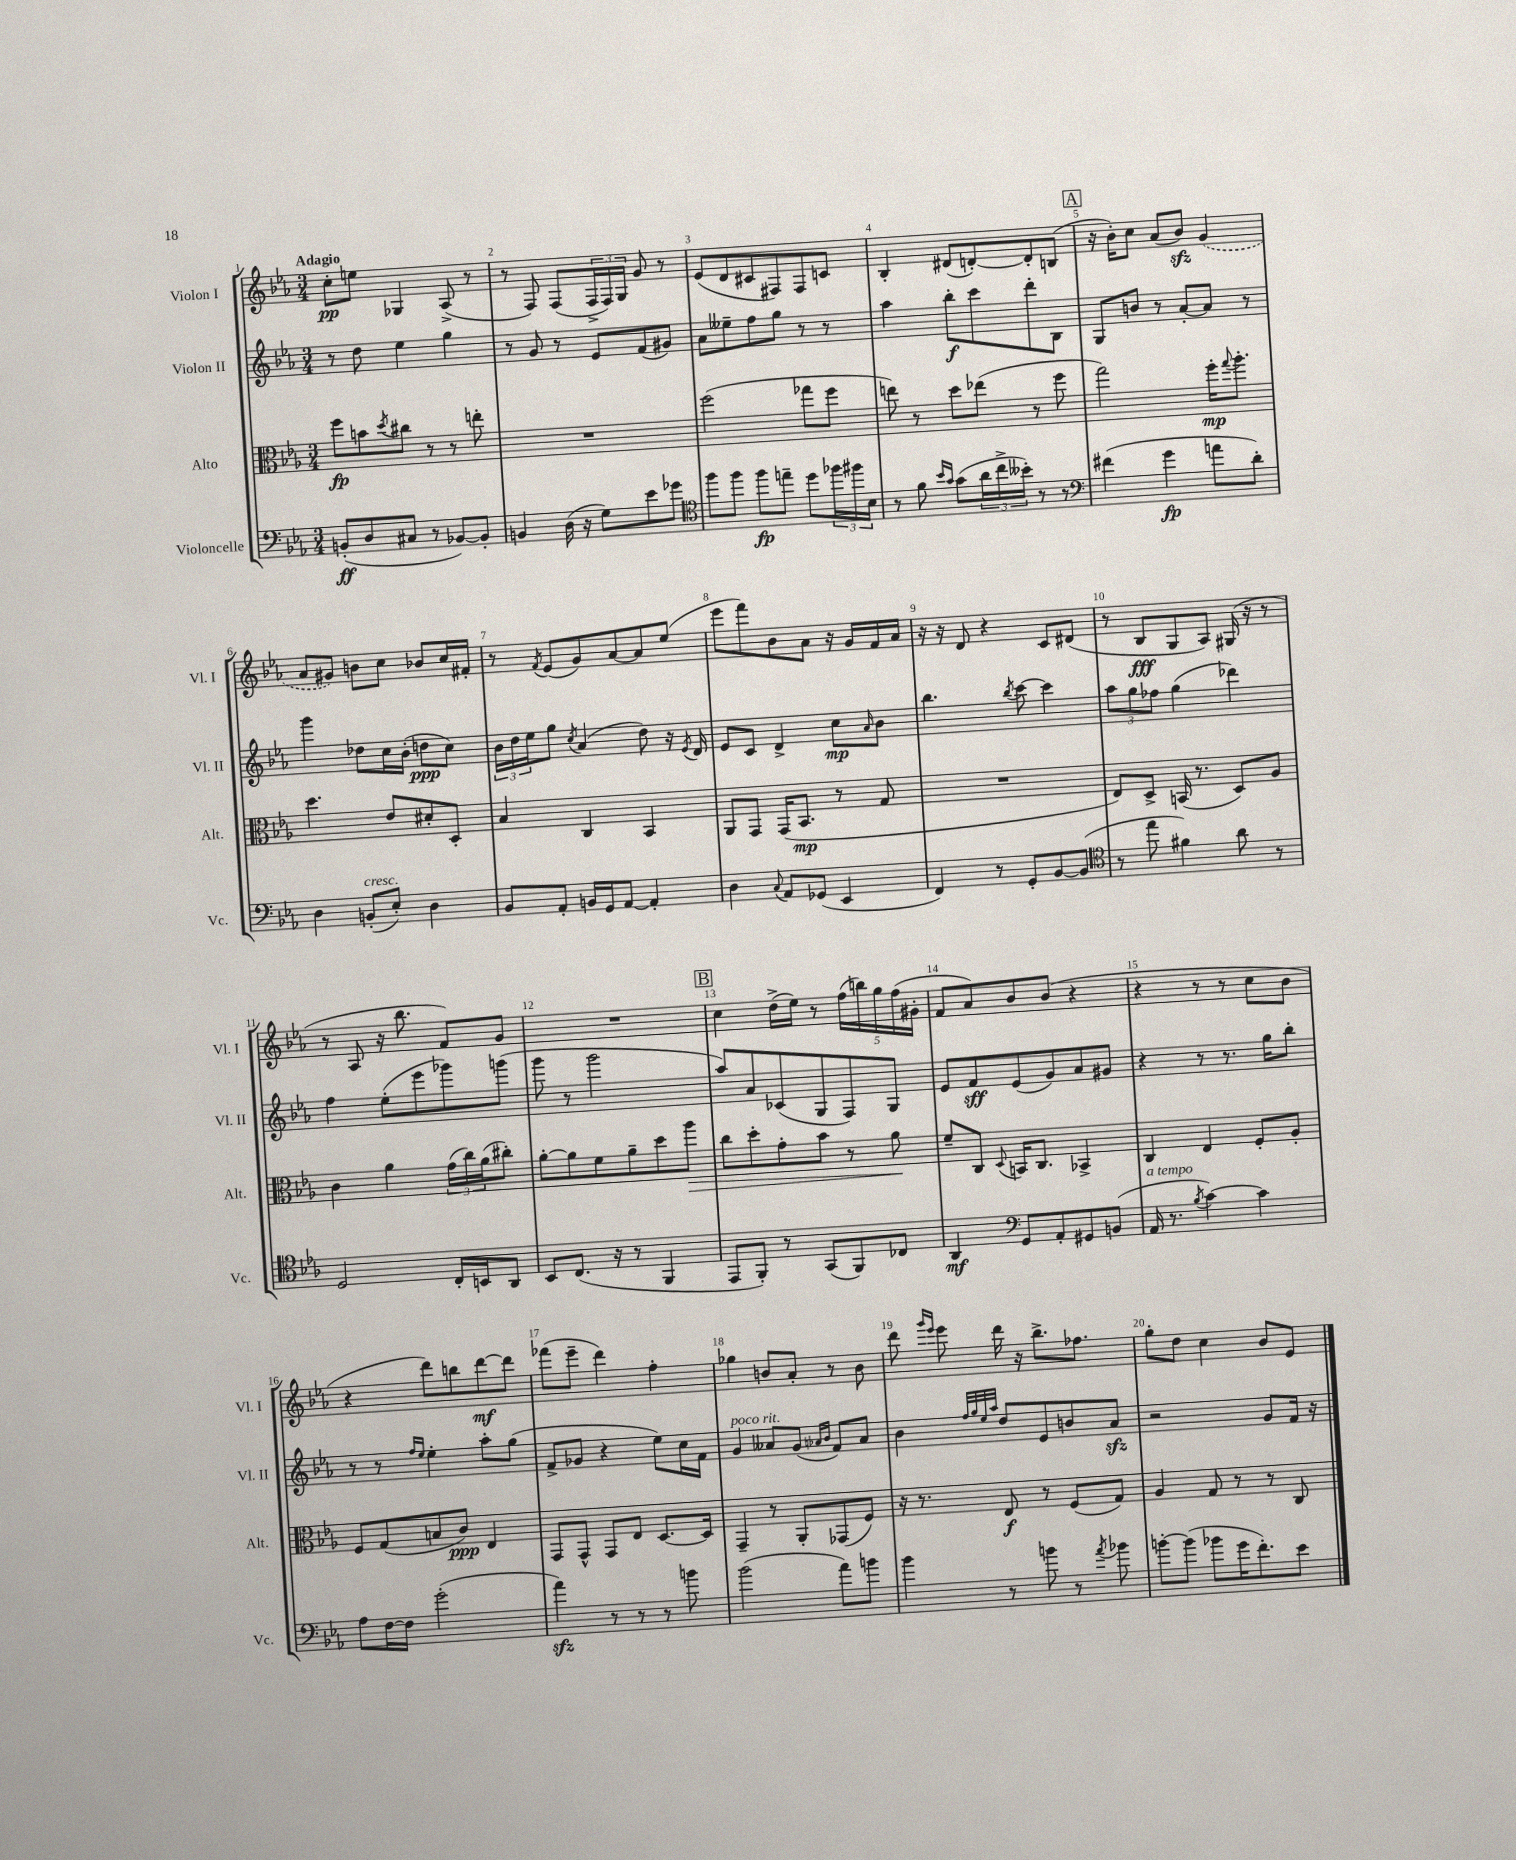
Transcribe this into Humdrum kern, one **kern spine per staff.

**kern	**kern	**kern	**kern
*staff4	*staff3	*staff2	*staff1
*clefF4	*clefC3	*clefG2	*clefG2
*k[b-e-a-]	*k[b-e-a-]	*k[b-e-a-]	*k[b-e-a-]
*M3/4	*M3/4	*M3/4	*M3/4
(8BB'/L	8ff\L	8r	8cc'\L
8D/	8b\	8dd\	8ee\J
.	8qdd/	.	.
8C#/J	8cc#\J	4ee-\	4G-/
8r	8r	.	.
[8BB-/L)	8r	4gg\	(8A-^/
8BB-'/]J	8ee'\	.	8r
=	=	=	=
4BB/	2.r	8r	8r
.	.	8g/	8F/)
(16D\	.	8r	(8F/L
16r	.	.	.
8G\L)	.	8e-/L	24F^/L
.	.	.	24F/)
.	.	.	24G/JJ
8e-\	.	(8f/	8g/
8g-\J	.	8g#/J)	8r
=	=	=	=
*clefC4	*	*	*
8ff\L	(2ff\	8a-\L	(8e-/L
8ff\J	.	8ee--~\	8d/
8ff\L	.	8ff\	8c#/
8ee~\J	.	8gg\J	8F#/)
8dd\L	8gg-\L	8r	8F#/
24ff-\L	8ff\J	8r	8c/J
24ff#\	.	.	.
24B-\JJ	.	.	.
=	=	=	=
8r	8ee\)	4aa-\	4B-'/
8f\	8r	.	.
16qqb-/LL	.	.	.
16qqg/JJ	.	.	.
(8g\L	8dd\L	8bb-'\L	(8d#/L
24a-\L	(8ee-\J	8ccc\	[8d'/)
24cc^\	.	.	.
24b--'\JJ)	.	.	.
8r	8r	8ddd'\	8d'/]
8r	8ff\	8B-\J	(8B/J
=	=	=	=
*clefF4	*	*	*
(4f#\	2gg\)	8G/L	16r
.	.	.	16b-'\LK)
.	.	8b/J	8cc\J
4g\	.	8r	(8a-/L
.	.	[8a-'/L	8b-/J)
8a\L	16ff'\LK	8a-/]J	(4g/
.	8qqgg/	.	.
.	8.aa-'\J	.	.
8d'\J)	.	8r	.
=	=	=	=
4D\	4.dd\	4ggg\	8a-/L
.	.	.	8g#/J)
(8BB'/L	.	8dd-\L	8b\L
8E-'/J)	8e-/L	16cc\L	8cc\J
.	.	(16b-'\JJ	.
4D\	8d#'/	8dd\L	8b-/L
.	8D'/J	8cc\J)	16cc/L
.	.	.	16f#'/JJ
=	=	=	=
8BB-/L	4B-/	24b-\LL	8r
.	.	24dd\	.
.	.	24ee-\J	.
.	.	.	8qf/
8AA-'/J	.	8gg\J	(8e-/L
.	.	8qcc/	.
16BB/LL	4C/	(4a-/	8g/)
16GG/J	.	.	.
[8AA-/J	.	.	[8a-/
4AA-'/]	4BB-/	8dd\)	8a-/]
.	.	16r	(8ee-/J
.	.	8qe-/	.
.	.	16d/	.
=	=	=	=
4D\	8AA-/L	8e-/L	8eee-\L
.	8GG/J	8c/J	8fff\)
8qqC/	.	.	.
8AA-/L	(16GG/LK	4d^/	8b-\
.	8.BB-/J	.	.
(8GG-/J	.	.	8a-\J
4EE-/	8r	8cc\L	16r
.	.	.	16g/LL
.	.	16qqa-/	.
.	8G/	8b-\J	16f/
.	.	.	16a-/JJ
=	=	=	=
4FF/)	2.r	4.bb-\	16r
.	.	.	16r
.	.	.	8d/
8r	.	.	4r
.	.	8qbb-/	.
8GG'/L	.	[8ccc\	.
[8BB-/	.	4ccc\]	8c/L
(8BB-/]J	.	.	(8d#/J
=	=	=	=
*clefC4	*	*	*
8r	8E-/L)	12aa-\L	8r
.	.	12gg\	.
8ee-\	8D^/J	.	8B-/L
.	.	12ff-\J	.
4f#\)	(16BB/	(4gg\	8G/
.	8.r	.	.
.	.	.	8A-/J)
8a-\	8D/L)	4ddd-\)	(16G#/
.	.	.	16r
8r	8A-/J	.	8r
=	=	=	=
2D/	4c\	4ff\	8r
.	.	.	8A-/
.	4a-\	(8ee-'\L	16r
.	.	.	8.bb-\
.	.	8eee-\	.
16C'/LL	(24g\LL	8ggg-\)	8f/L)
.	24cc\)	.	.
16BB/J	.	.	.
.	(24a-\J	.	.
8AA-/J	8cc#'\J)	(8ggg\J	8g/J
=	=	=	=
8BB-/L	[8a-'\L	8ggg\	2.r
(8.C/J	8a-\]	8r	.
.	8f\	2ggg\	.
16r	.	.	.
8r	8a-~\	.	.
4FF/	8dd\	.	.
.	8aa-\J	.	.
=	=	=	=
8EE-/L	8cc\L	8aa-/L)	4cc\
8FF'/J)	8dd'\	8a-/	.
8r	8g'\	(8c-/	(16dd^\LL
.	.	.	16ee-\JJ)
(8GG/L	8b-\J	8G/	8r
8FF/)	8r	8F/)	(20ff\LL
.	.	.	20bb\)
.	.	.	20gg\
8C-/J	8a-\	8G/J	.
.	.	.	(20ff\
.	.	.	20g#'\JJ
=	=	=	=
4AA-/	8f~/L	8e-/L	8f/L
.	8C/J	8f/	8a-/)
*clefF4	*	*	*
.	8qqD/	.	.
8GG/L	16BB/LK	(8e-/	8b-/
.	8.C/J	.	.
8AA-'/	.	8g/)	(8b-/J
8GG#/	4BB-^/	8a-/	4r
(8BB/J	.	8g#/J	.
=	=	=	=
16AA-/	4C/	4r	4r
8.r	.	.	.
8qB-/	.	.	.
[4c\)	4E-/	8r	8r
.	.	8.r	8r
4c\]	8F'/L	.	8cc\L
.	.	16gg\LK	.
.	8A-'/J	8bb-'\J	8b-\J
=	=	=	=
8A-\L	8F/L	8r	4r
[16F\L	(8G/	8r	.
16F\]JJ	.	.	.
.	.	16qqff/LL	.
.	.	16qqee-/JJ	.
(2g'\	8B/	4ee-'\	8ddd\L)
.	8c/J)	.	8bb\
.	4E-/	8aa-'\L	[8ddd\
.	.	(8gg\J	8ddd\]J
=	=	=	=
4a-\)	8GG/L	8f^/L	(8fff-\L
.	8GG^^/J	8g-/J	8eee-~\J
8r	8GG/L	4r	4ddd\)
8r	8E-/J	.	.
8r	[8.D/L	8ee-\L)	4ff'\
8b\	.	16cc\L	.
.	16D/]Jk	16f\JJ	.
=	=	=	=
(2b-\	4GG~/	4g/	4gg-\
.	8r	8a--/L	8b/L
.	8AA-'/L	(8g/J	8a-'/J
.	.	16qqa-/LL	.
.	.	16qqb-/JJ	.
8a-\L)	(8GG-/	8f/L)	8r
8b\J	8F/J)	8a-/J	8b\
=	=	=	=
4b-\	16r	4b-\	8ddd\
.	8.r	.	.
.	.	.	16qqggg/LL
.	.	.	16qqeee-/JJ
.	.	.	8eee-\
.	.	32qqff/LLL	.
.	.	32qqgg/	.
.	.	32qqee-/	.
.	.	32qqaa-/JJJ	.
8r	8E-/	8dd/L	16ddd\
.	.	.	16r
8b\	8r	8e-/	8.bb-^\L
8r	(8F/L	8b/	.
.	.	.	8.ff-\J
8qa-/	.	.	.
8b-\	8G/J)	8a-/J	.
=	=	=	=
[8b'\L	4A-/	2r	8gg'\L
(8b\]J	.	.	8dd\J
8b-\L	8G/	.	4cc\
16g\K	8r	.	.
8.f'\)	.	.	.
.	8r	8g/L	8b-/L
8e-\J	8C/	16f/Jk	8e-/J
.	.	16r	.
==	==	==	==
*-	*-	*-	*-
